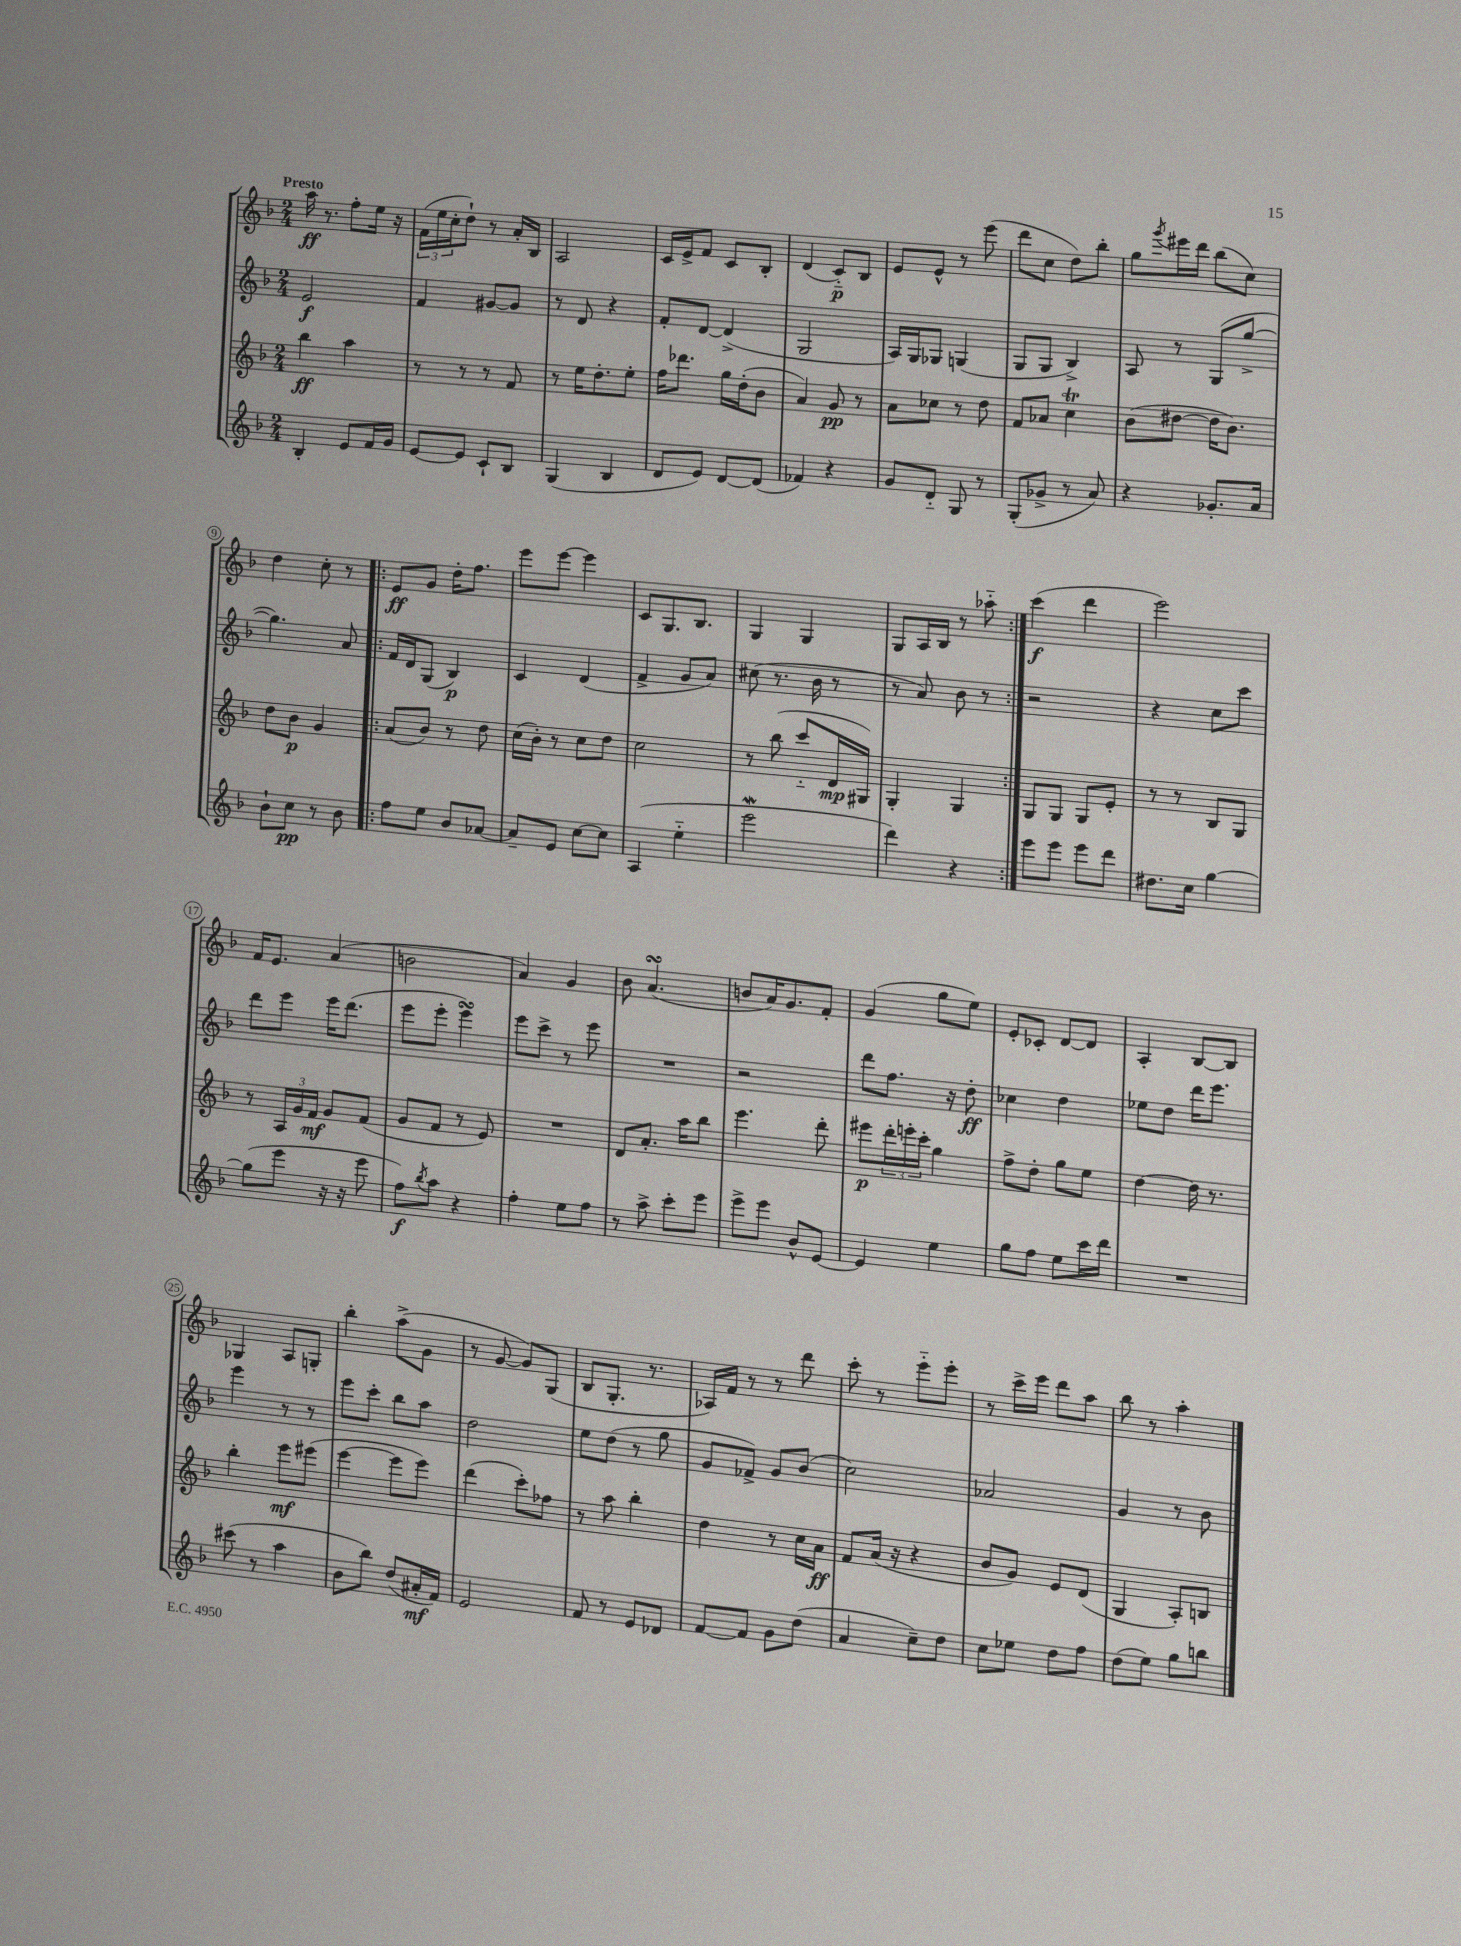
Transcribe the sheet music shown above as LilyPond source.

<<
\new StaffGroup <<
\new Staff = "s0" {
    \clef treble \key f \major \numericTimeSignature \time 2/4 \tempo "Presto"
    a''16\ff r8. f''8-. e''16 r16 |
    \tuplet 3/2 { f'16( e''16 c''16-. } d''8-!) r8 a'16-. bes16 |
    a2 |
    c'16 e'16-> f'8 c'8 bes8-. |
    d'4( c'8-_\p) bes8 |
    e'8 e'8-^ r8 e'''8( |
    d'''8 c''8 d''8) bes''8-. |
    g''8 \acciaccatura { g'''8 } eis'''16 d'''16 bes''8( c''8) |
    d''4 c''8-. r8 |
    \repeat volta 2 { e'8\ff g'8 d''16-. f''8. |
    e'''8 e'''8~ e'''4 |
    c'8 g8. bes8. |
    g4 g4 |
    g8 a16 bes16 r8 aes''8-_ | }
    c'''4\f( d'''4 |
    e'''2) |
    f'16 e'8. a'4( |
    b'2 |
    a'4) g'4 |
    bes'8 a'4.\turn( |
    b'8 a'16) g'8. f'8-. |
    g'4( g''8 e''8) |
    e'8-. ces'8-. d'8~ d'8 |
    a4-. bes8~ bes8 |
    ges4 a8 g8-. |
    bes''4-. a''8->( g'8 |
    r8 g'8~ g'8) g8( |
    bes8 g8.-. r8. |
    aes16) f'16 r8 r8 d'''8 |
    c'''8-. r8 e'''8-_ e'''8-. |
    r8 c'''16-> e'''16 d'''8 a''8 |
    bes''8 r8 a''4-. \bar "|." |
}
\new Staff = "s1" {
    \clef treble \key f \major \numericTimeSignature \time 2/4
    e'2\f |
    f'4 gis'8~ gis'8 |
    r8 d'8 r4 |
    f'8-. d'8~ d'4->( |
    g2 |
    a16) g16 ges8 g4( |
    g8 g8 bes4->) |
    a8 r8 g8( g''8~-> |
    g''4.) a'8 |
    \repeat volta 2 { f'16 d'16 g8( bes4\p) |
    c'4 d'4( |
    f'4-> g'8 a'8) |
    cis''8( r8. bes'16 r8 |
    r8 a'8) bes'8 r8 | }
    r2 |
    r4 c''8 c'''8 |
    d'''8 e'''8 e'''16 d'''8.( |
    e'''8 e'''8-. e'''4\turn) |
    e'''8 c'''8-> r8 e'''8 |
    R2 |
    r2 |
    d'''8 f''8. r16 d''8-.\ff |
    ces''4 d''4 |
    ees''8 d''8 d'''16 e'''8. |
    e'''4 r8 r8 |
    e'''8 c'''8-. bes''8 a''8 |
    d''2 |
    e''8 d''8( r8 g''8 |
    g'8 fes'8->) g'8 bes'8( |
    c''2) |
    aes'2 |
    g'4 r8 bes'8 \bar "|." |
}
\new Staff = "s2" {
    \clef treble \key f \major \numericTimeSignature \time 2/4
    bes''4\ff a''4 |
    r8 r8 r8 f'8 |
    r8 e''16 d''8.-. e''8-. |
    f''16 des'''8. g''16 d''16-.( bes'8 |
    a'4) g'8\pp r8 |
    a'8 ces''8 r8 d''8 |
    f'8 aes'8 c''4\trill |
    bes'8( dis''8~ dis''16 bes'8.) |
    d''8 bes'8\p g'4 |
    \repeat volta 2 { a'8( bes'8) r8 d''8 |
    c''16( bes'16-.) r8 c''8 d''8 |
    c''2 |
    r8 bes''8( c'''8-_ d'16\mp gis16) |
    g4-. g4 | }
    g8 g8 g8 e'8-. |
    r8 r8 bes8 g8 |
    r8 \tuplet 3/2 { a16 g'16 f'16\mf } g'8 f'8( |
    g'8 f'8 r8 e'8) |
    R2 |
    d'8 a'8.-. a''16 bes''8 |
    e'''4. d'''8-. |
    eis'''8\p \tuplet 3/2 { d'''16-. e'''16-. c'''16-. } g''4 |
    f''8-> d''8-. g''8 e''8 |
    d''4~ d''16 r8. |
    bes''4-. e'''8\mf eis'''8( |
    e'''4~ e'''8 e'''8) |
    d'''4( c'''8-.) fes''8 |
    r8 a''8 bes''4-. |
    d''4 r8 c''16 a'16\ff |
    f'8 a'16( r16 r4 |
    bes'8 g'8) e'8 d'8( |
    g4 a8-.) b8 \bar "|." |
}
\new Staff = "s3" {
    \clef treble \key f \major \numericTimeSignature \time 2/4
    bes4-. e'8 f'16 g'16 |
    e'8~ e'8 c'8-! bes8 |
    g4( bes4 |
    d'8 e'8) d'8~ d'8( |
    fes'4) r4 |
    g'8 d'8-_ g8 r8 |
    g8-.( ges'8-> r8 a'8) |
    r4 ges'8.-. a'16 |
    bes'8-! c''8\pp r8 bes'8 |
    \repeat volta 2 { f''8 e''8 bes'8 aes'8~ |
    aes'8-- e'8 c''8~ c''8 |
    a4( e''4-_ |
    e'''2\mordent |
    d'''4) r4 | }
    e'''8 e'''8 e'''8 d'''8 |
    dis''8. c''16 g''4~ |
    g''8( e'''8 r16 r16 e'''8 |
    f''8\f) \acciaccatura { bes''8 } a''8 r4 |
    f''4-. e''8 f''8 |
    r8 a''8-> c'''8-. e'''8 |
    e'''8-> e'''8 bes'8-^ e'8~ |
    e'4 e''4 |
    g''8 f''8 e''8 c'''16 d'''16 |
    R2 |
    cis'''8( r8 a''4 |
    bes'8 bes''8) d''8( ais'16-.\mf f'16) |
    e'2 |
    f'8 r8 e'8 des'8 |
    f'8~ f'8 g'8 d''8( |
    a'4 c''8--) d''8 |
    c''8 ees''8 d''8 f''8 |
    d''8( e''8) g''8 b''8 \bar "|." |
}
>>
>>
\layout { \context { \Score \override BarNumber.stencil = #(make-stencil-circler 0.1 0.3 ly:text-interface::print) } }
